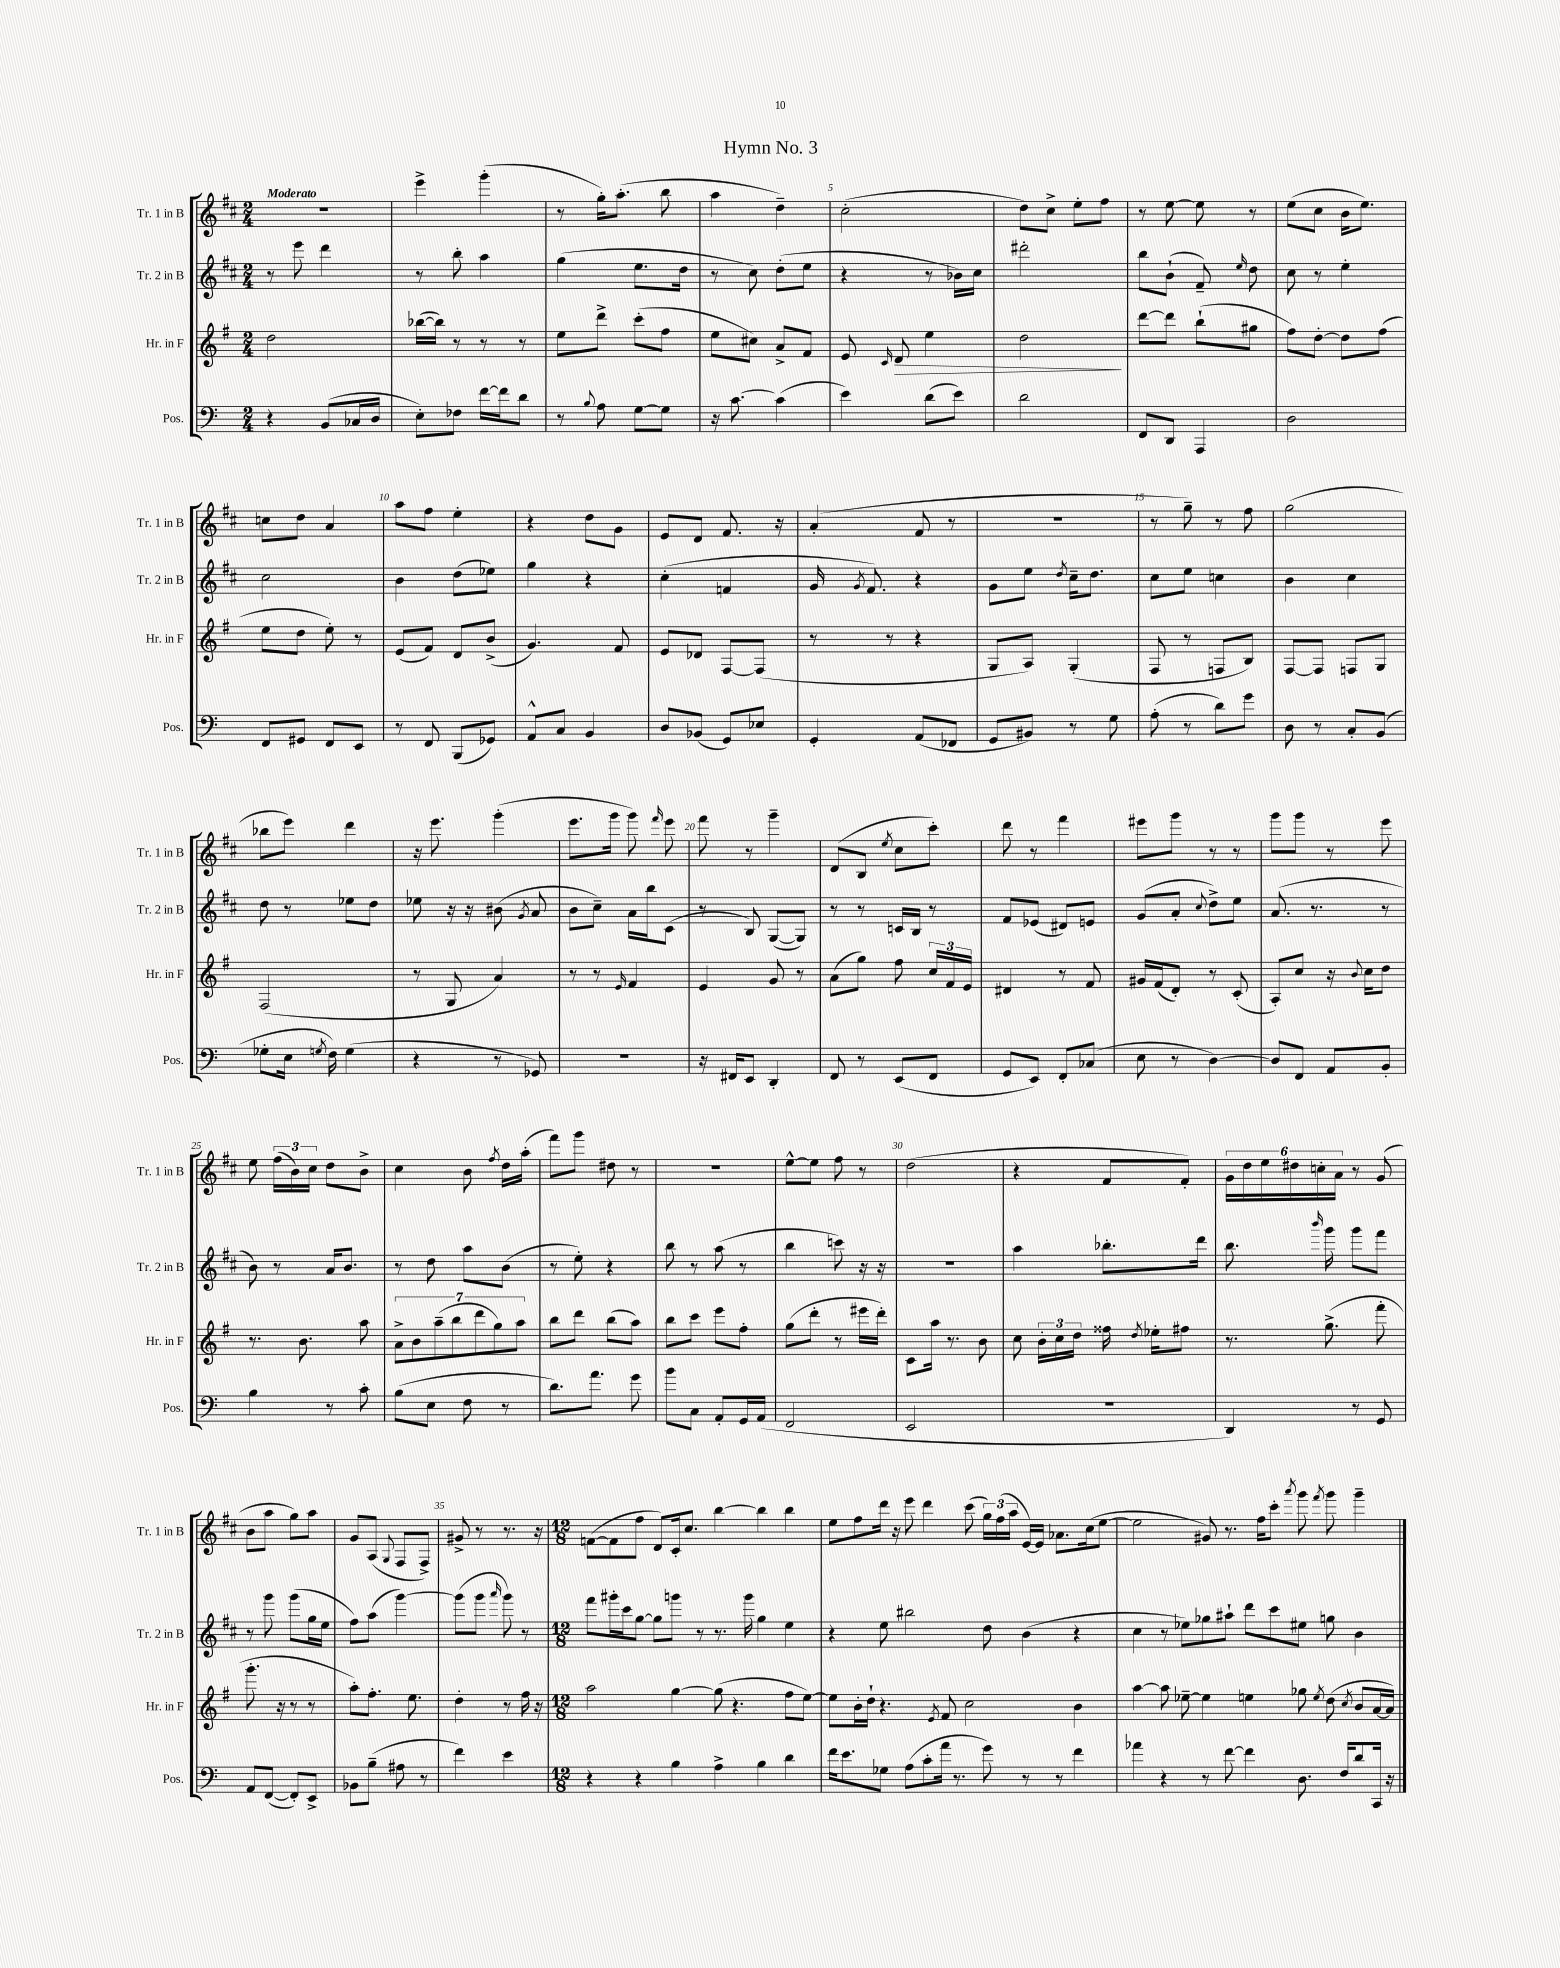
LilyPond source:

\header { title = "Hymn No. 3" }
<<
\new StaffGroup <<
\new Staff = "s0" \with { instrumentName = "Tr. 1 in B" shortInstrumentName = "Tr. 1 in B" } {
    \clef treble \key d \major \numericTimeSignature \time 2/4 \tempo "Moderato"
    \autoBeamOff r2 |
    e'''4-> g'''4-.( |
    r8 g''16[-.) a''8.]-.( b''8 |
    a''4 d''4--) |
    cis''2-.( |
    d''8[) cis''8]-> e''8[-. fis''8] |
    r8 e''8~ e''8 r8 |
    e''8[( cis''8] b'16[ e''8.]) |
    c''8[ d''8] a'4 |
    a''8[ fis''8] e''4-. |
    r4 d''8[ g'8] |
    e'8[ d'8] fis'8. r16 |
    a'4-.( fis'8 r8 |
    r2 |
    r8 g''8--) r8 fis''8 |
    g''2( |
    bes''8[ e'''8]) d'''4 |
    r16 e'''8. g'''4-.( |
    e'''8.[ g'''16] g'''8) \grace { fis'''16 } e'''8 |
    fis'''8 r8 g'''4-- |
    d'8[( b8] \acciaccatura { e''8 } cis''8[ cis'''8]-.) |
    d'''8 r8 fis'''4 |
    eis'''8[ g'''8] r8 r8 |
    g'''8[ g'''8] r8 e'''8 |
    e''8 \tuplet 3/2 { fis''16[( b'16) cis''16] } d''8[ b'8]-> |
    cis''4 b'8 \acciaccatura { fis''8 } d''16[ a''16]-.( |
    fis'''8[) g'''8] dis''8 r8 |
    R2 |
    e''8[~-^ e''8] fis''8 r8 |
    d''2( |
    r4 fis'8[ fis'8]-.) |
    \tuplet 6/4 { g'16[ d''16 e''16 dis''16 c''16-. a'16] } r8 g'8( |
    b'8[ a''8] g''8[) a''8] |
    g'8[ a8]( \appoggiatura { g8 } fis8[ fis8]->) |
    gis'8-> r8 r8. r16 |
    \numericTimeSignature \time 12/8 f'8[~( f'8 fis''8] d'8[) cis'16-. cis''8.] b''4~ b''4 b''4 |
    e''8[ fis''8 d'''16] r16 e'''8 d'''4 cis'''8( \tuplet 3/2 { g''16[) fis''16( a''16] } e'16[~) e'16] aes'8.[ cis''16( e''8]~ |
    e''2 gis'8) r8. fis''16[ cis'''8]-. \acciaccatura { a'''8 } g'''8 \acciaccatura { fis'''8 } g'''8 g'''4-- \bar "|." |
}
\new Staff = "s1" \with { instrumentName = "Tr. 2 in B" shortInstrumentName = "Tr. 2 in B" } {
    \clef treble \key d \major \numericTimeSignature \time 2/4
    \autoBeamOff r8 e'''8 d'''4 |
    r8 b''8-. a''4 |
    g''4( e''8.[ d''16] |
    r8 cis''8) d''8[-.( e''8] |
    r4 r8 bes'16[) cis''16] |
    dis'''2-. |
    b''8[ b'8]-!( fis'8--) \grace { e''16 } d''8 |
    cis''8 r8 e''4-. |
    cis''2 |
    b'4 d''8[( ees''8]) |
    g''4 r4 |
    cis''4-.( f'4 |
    g'16 \acciaccatura { g'8 } fis'8.) r4 |
    g'8[ e''8] \acciaccatura { d''8 } cis''16[-- d''8.] |
    cis''8[ e''8] c''4 |
    b'4 cis''4 |
    d''8 r8 ees''8[ d''8] |
    ees''8 r16 r16 bis'8( \acciaccatura { g'8 } a'8 |
    b'8[ cis''8]--) a'16[ b''16 cis'8]( |
    r8 b8) g8[~( g8]) |
    r8 r8 c'16[ b16] r8 |
    fis'8[ ees'8]( dis'8[) e'8] |
    g'8[( a'8]-. \appoggiatura { cis''8 } d''8[->) e''8] |
    a'8.( r8. r8 |
    b'8) r8 a'16[ b'8.] |
    r8 d''8 a''8[ b'8]( |
    r8 e''8-.) r4 |
    b''8 r8 a''8( r8 |
    b''4 c'''8) r16 r16 |
    R2 |
    a''4 bes''8.[-. d'''16] |
    b''8. \grace { b'''16 } g'''16 g'''8[ fis'''8] |
    r8 g'''8 g'''8[( g''16 e''16] |
    fis''8[) a''8]( g'''4~) |
    g'''8[( g'''8] \grace { a'''16 } g'''8) r8 |
    \numericTimeSignature \time 12/8 fis'''8[ gis'''16-. cis'''16 g''8]~ g''8[ g'''8] r8 r8. g'''16 g''4 e''4 |
    r4 e''8 bis''2 d''8 b'4( r4 |
    cis''4 r8 ees''8[) ges''8 ais''8]-! d'''8[ cis'''8 eis''8] g''8 b'4 \bar "|." |
}
\new Staff = "s2" \with { instrumentName = "Hr. in F" shortInstrumentName = "Hr. in F" } {
    \clef treble \key g \major \numericTimeSignature \time 2/4
    \autoBeamOff d''2 |
    bes''16[~( bes''16]) r8 r8 r8 |
    e''8[ d'''8]-> c'''8[-.( fis''8] |
    e''8[ cis''8]) a'8[-> fis'8] |
    e'8 \grace { c'16 } d'8\> e''4 |
    d''2\! |
    d'''8[~ d'''8] b''8[-!( gis''8] |
    fis''8[) d''8]~-. d''8[ fis''8]( |
    e''8[ d''8] e''8-.) r8 |
    e'8[( fis'8]) d'8[ b'8]->( |
    g'4.) fis'8 |
    e'8[ des'8] fis8[~ fis8]( |
    r8 r8 r4 |
    g8[ a8]) g4-.( |
    fis8 r8 f8[ b8]) |
    fis8[~ fis8] f8[ g8] |
    fis2( |
    r8 g8 a'4) |
    r8 r8 \grace { e'16 } fis'4 |
    e'4 g'8 r8 |
    a'8[( g''8]) fis''8 \tuplet 3/2 { c''16[ fis'16 e'16] } |
    dis'4 r8 fis'8 |
    gis'16[ fis'16( d'8]-.) r8 c'8-.( |
    a8[-.) c''8] r16 \appoggiatura { b'8 } c''16[ d''8] |
    r8. b'8. a''8 |
    \tuplet 7/4 { a'8[-> b'8 a''8--( b''8 d'''8 g''8) a''8] } |
    b''8[ d'''8] b''8[( a''8]) |
    b''8[ c'''8] e'''8[ fis''8]-. |
    g''8[( d'''8]-. r8 eis'''16[ d'''16]-.) |
    c'8[ a''16] r8. b'8 |
    c''8 \tuplet 3/2 { b'16[-. c''16 d''16] } fisis''16 \acciaccatura { d''8 } ees''16[-. fis''8] |
    r8. g''8.->( fis'''8-. |
    g'''8.-. r16 r8 r8 |
    a''8[-.) fis''8.]-. e''8. |
    d''4-. r8 fis''16 r16 |
    \numericTimeSignature \time 12/8 a''2 g''4~ g''8( r4. fis''8[ e''8]~) |
    e''8[ b'16-. d''16]-! r4. \acciaccatura { e'8 } fis'8 c''2 b'4 |
    a''4~ a''8 ees''8~-- ees''4 e''4 ges''8 \acciaccatura { e''8 } d''8( \acciaccatura { c''8 } b'8[ a'16~ a'16]) \bar "|." |
}
\new Staff = "s3" \with { instrumentName = "Pos." shortInstrumentName = "Pos." } {
    \clef bass \key c \major \numericTimeSignature \time 2/4
    \autoBeamOff r4 b,8[( ces16 d16] |
    e8[-.) fes8] f'16[~ f'16 d'8] |
    r8 \appoggiatura { b8 } a8 g8[~ g8] |
    r16 c'8.~ c'4( |
    e'4) d'8[( e'8]) |
    d'2 |
    f,8[ d,8] a,,4 |
    d2 |
    f,8[ gis,8] f,8[ e,8] |
    r8 f,8 b,,8[( ges,8]) |
    a,8[-^ c8] b,4 |
    d8[ bes,8]( g,8[) ees8] |
    g,4-. a,8[( fes,8] |
    g,8[ bis,8]) r8 g8 |
    a8-.( r8 d'8[) g'8] |
    d8 r8 c8[-. b,8]( |
    ges8[-. e16] \acciaccatura { g8 } f16) g4( |
    r4 r8 ges,8) |
    r2 |
    r16 fis,16[ e,8] d,4-. |
    f,8 r8 e,8[( f,8] |
    g,8[ e,8]) f,8[-. ces8]( |
    e8 r8 d4~) |
    d8[ f,8] a,8[ b,8]-. |
    b4 r8 c'8-. |
    b8[( e8] f8 r8 |
    d'8.[) a'8.] g'8 |
    b'8[ c8] a,8[-. g,16 a,16]( |
    f,2 |
    e,2 |
    R2 |
    d,4) r8 g,8 |
    a,8[ f,8]~( f,8[-.) e,8]-> |
    bes,8[ b8]--( ais8 r8 |
    f'4) e'4 |
    \numericTimeSignature \time 12/8 r4 r4 b4 a4-> b4 d'4 |
    f'16[ e'8. ges8] a8[( c'8-. a'16] r8. g'8) r8 r8 f'4 |
    aes'4 r4 r8 f'8~ f'4 d8. f16[ d'8 c,16] r16 \bar "|." |
}
>>
>>
\layout { \context { \Score \override BarNumber.break-visibility = ##(#f #t #t) barNumberVisibility = #(every-nth-bar-number-visible 5) } }
